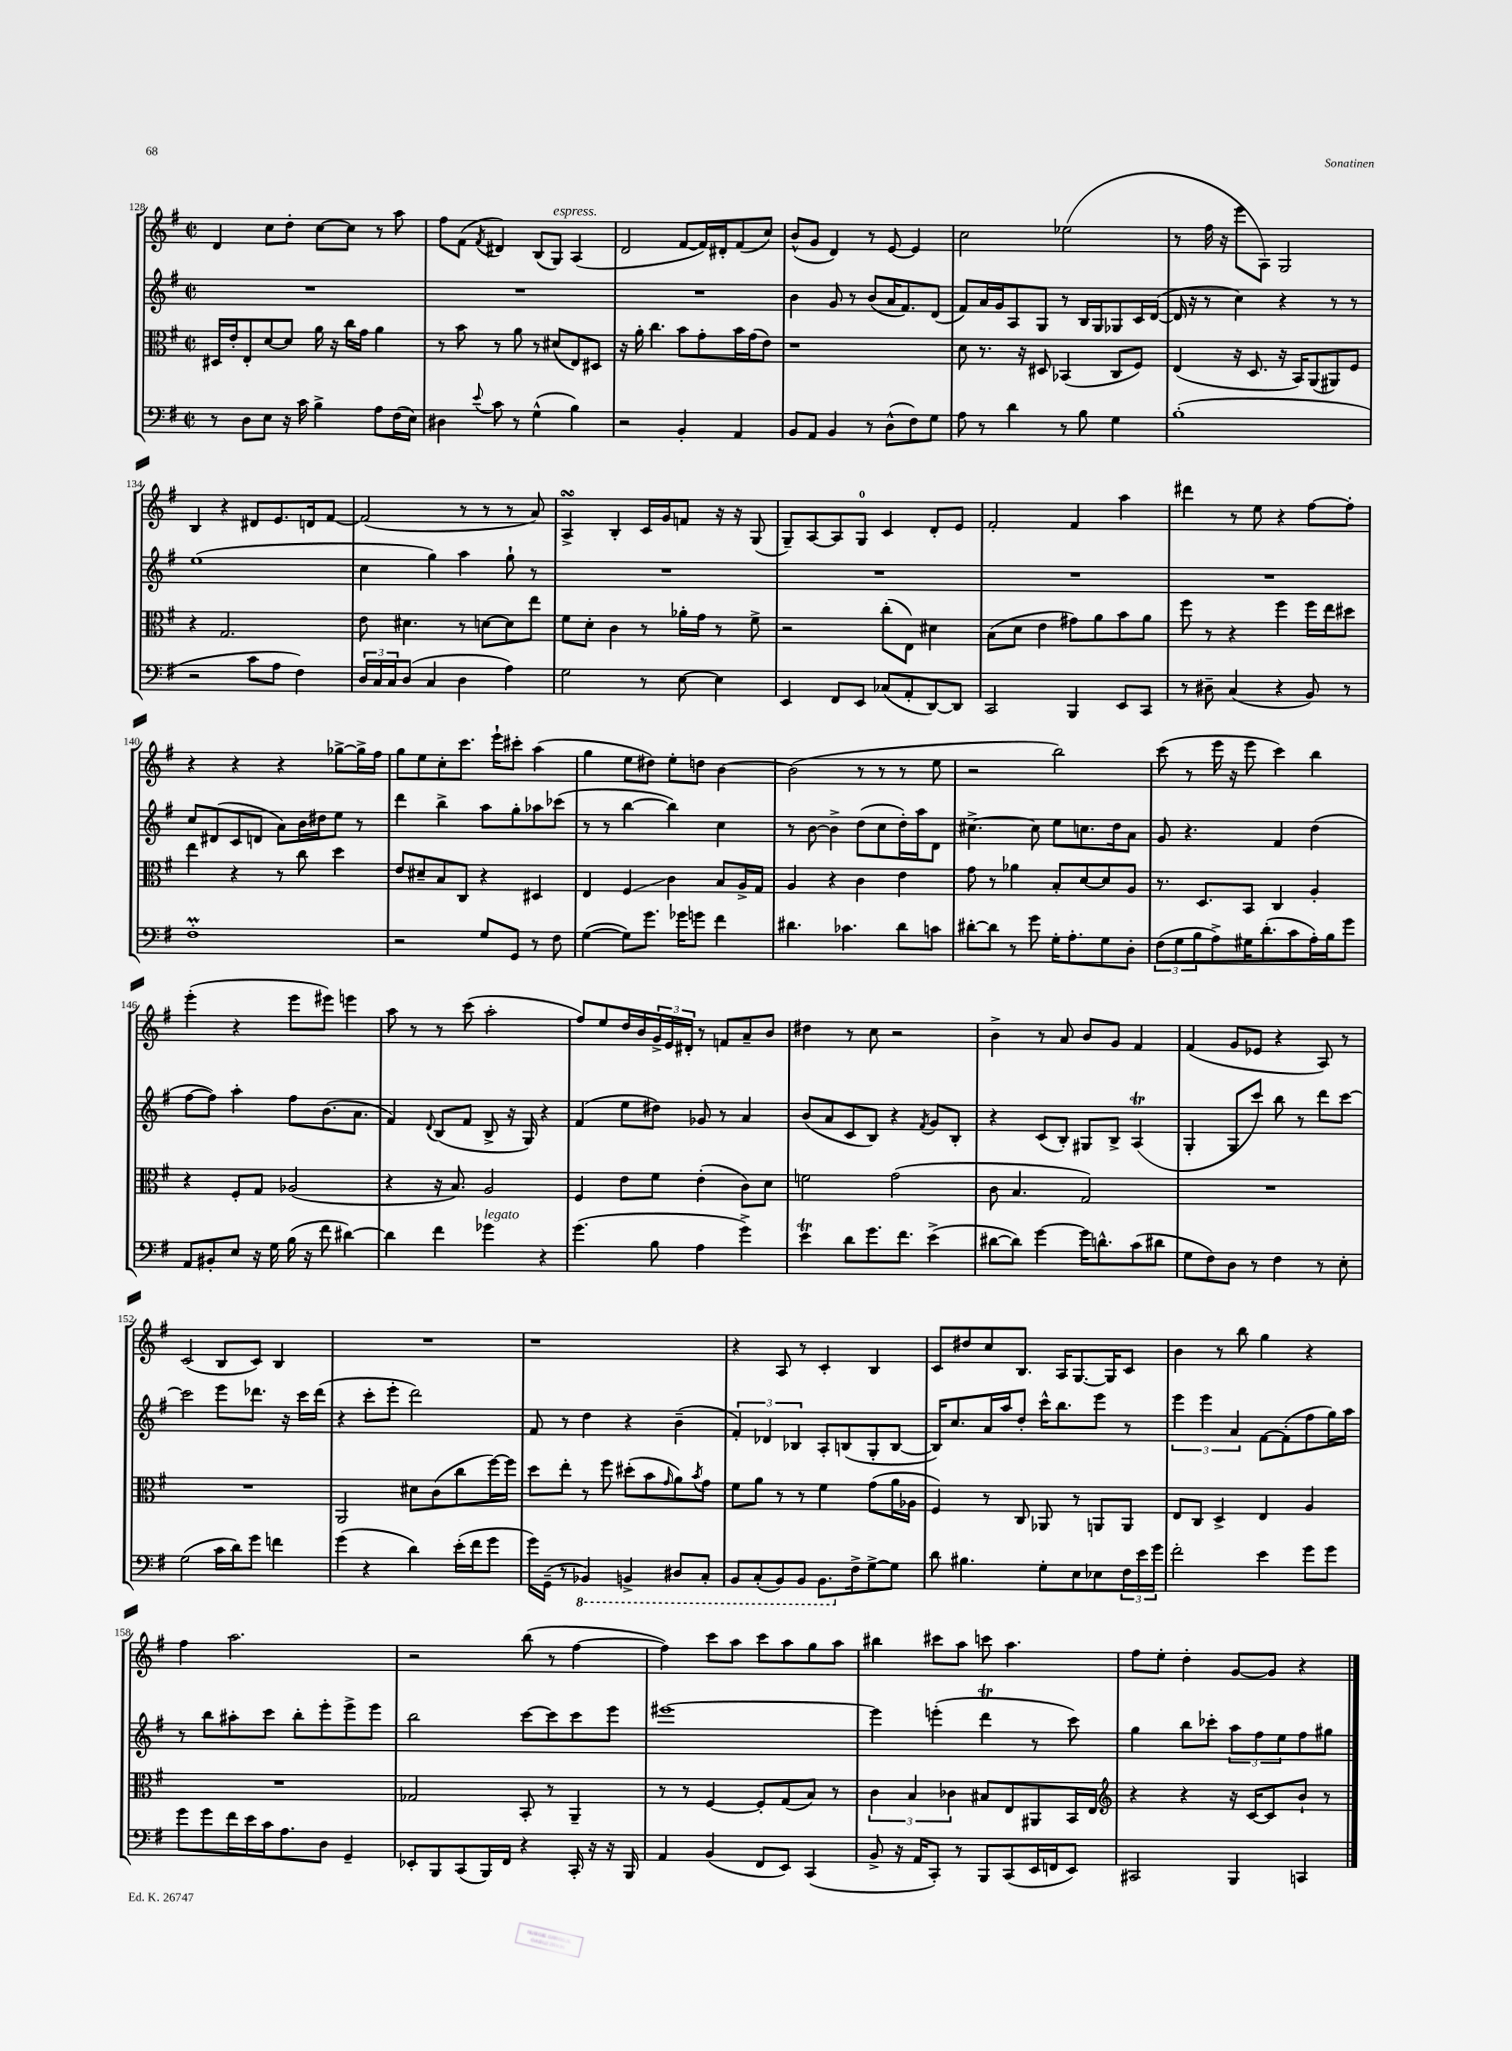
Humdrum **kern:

**kern	**kern	**kern	**kern
*staff4	*staff3	*staff2	*staff1
*clefF4	*clefC3	*clefG2	*clefG2
*k[f#]	*k[f#]	*k[f#]	*k[f#]
*M2/2	*M2/2	*M2/2	*M2/2
*met(c|)	*met(c|)	*met(c|)	*met(c|)
8r	16D#	1r	4d
.	16e'	.	.
8D	8E'	.	.
8E	[8d	.	8cc
16r	8d]	.	8dd'
16c	.	.	.
4B^	16a	.	[8cc
.	16r	.	.
.	16cc	.	8cc]
.	16g	.	.
8A	4a	.	8r
(16F#	.	.	8aa
16E)	.	.	.
=	=	=	=
4D#	8r	1r	8ff#
.	8b	.	(8f#
8qqe	.	.	8qf#
8c	8r	.	4d#)
8r	8a	.	.
(4G^^	8r	.	(8B
.	(8d#	.	8G)
4B)	8E)	.	(4A
.	8D#	.	.
=	=	=	=
2r	16r	1r	2d
.	16a'	.	.
.	4.cc	.	.
4BB'	8b	.	[8f#
.	8g'	.	16f#])
.	.	.	16d#'
4AA	16b	.	(8f#
.	(16g	.	.
.	8e)	.	8cc)
=	=	=	=
8BB	1r	4b	(8b^^
8AA	.	.	8g
4BB	.	8g	4d)
.	.	8r	.
8r	.	(8b	8r
(8D^^	.	16a	[8e
.	.	8.f#)	.
8F#)	.	.	4e]
8G	.	(8d	.
=	=	=	=
8A	8d	8f#)	2cc
8r	8.r	16a	.
.	.	16g	.
4d	.	8A	.
.	16r	.	.
.	8D#	8G	.
8r	(4BB-	8r	(2ee-
8B	.	16B	.
.	.	16G	.
4G	8C	8G-	.
.	8F#)	16c	.
.	.	([16d	.
=	=	=	=
(1B'	(4E	16d]	8r
.	.	16r	.
.	.	8r	16ff#
.	.	.	16r
.	16r	4cc)	8eee
.	8.D	.	.
.	.	.	8A)
.	16r	4r	2G
.	16BB)	.	.
.	(8AA	.	.
.	8AA#)	8r	.
.	8F#	8r	.
=	=	=	=
2r	4r	(1ee	4B
.	2.G	.	4r
8c	.	.	8d#
8A	.	.	8.e
4F#)	.	.	.
.	.	.	16d
.	.	.	[8f#
=	=	=	=
24D	8e	4cc	(2f#]
24C	.	.	.
24C	.	.	.
(8D	4.d#	.	.
4C	.	4gg)	.
4D	8r	4aa	8r
.	[8d	.	8r
4A)	8d]	8gg`	8r
.	8ee	8r	8a)
=	=	=	=
2G	8f#	1r	4A^
.	8d'	.	.
.	4c	.	4B'
8r	8r	.	16c
.	.	.	16g
[8E	16a-'	.	8f
.	16g	.	.
4E]	8r	.	16r
.	.	.	16r
.	8f#^	.	(8G
=	=	=	=
4EE	2r	1r	8G~)
.	.	.	[8A
8FF#	.	.	8A]
8EE	.	.	8G
(8C-	(8cc'	.	4c
8AA'	8E)	.	.
[8DD)	4d#	.	8d'
8DD]	.	.	8e
=	=	=	=
2CC	(8B	1r	2f#'
.	8d	.	.
.	4e	.	.
4BBB	8g#)	.	4f#
.	8a	.	.
8EE	8b	.	4aa
8CC	8a	.	.
=	=	=	=
8r	8ff#	1r	4ddd#
8D#~	8r	.	.
(4C	4r	.	8r
.	.	.	8ee
4r	4ff#	.	4r
8BB)	16ff#	.	[8ff#
.	16ee	.	.
8r	8dd#	.	8ff#']
=	=	=	=
1F#'	4ee	8cc	4r
.	.	(8d#	.
.	4r	8c	4r
.	.	8d	.
.	8r	8a)	4r
.	8cc	16b	.
.	.	16dd#	.
.	4dd	8ee	[8gg-^
.	.	8r	16gg-^]
.	.	.	16ff#
=	=	=	=
2r	8e	4ddd	8gg
.	8d#~	.	8ee
.	8B	4bb^	8cc'
.	8C	.	8.ccc
8G	4r	8aa	.
.	.	.	16eee`
8GG	.	8gg'	8ccc#'
8r	4D#	8aa-	(4aa
8F#	.	(8ccc-	.
=	=	=	=
([4G	4E	8r	4gg
.	.	8r	.
8G])	4F#	[4bb	8ee
8.g	.	.	8dd#)
.	4c	4bb])	8ee'
16g-	.	.	.
8g	.	.	8dd
4f#	8B	4cc	[4b
.	16A^	.	.
.	16G	.	.
=	=	=	=
4.d#	4A	8r	(2b]
.	.	[8b	.
.	4r	4b^]	.
4.c-	.	.	.
.	4c	(8dd	8r
.	.	8cc	8r
8d#	4e	16dd')	8r
.	.	16aa	.
8c	.	8d	8ee
=	=	=	=
[8d#'	8g	[4.cc#^	2r
8d#]	8r	.	.
8r	4a-	.	.
8g	.	8cc#]	.
16G'	8B'	8ee	2bb)
8.A'	.	.	.
.	[8d	8.cc	.
8G	8d]	.	.
.	.	16dd	.
8D'	8A	8a	.
=	=	=	=
(12F#	8.r	8g	(8ccc
12G	.	.	.
.	.	4.r	8r
12B	.	.	.
.	8.D	.	.
8A^)	.	.	16eee
.	.	.	16r
16G#	8BB	.	8eee
(8.d'	.	.	.
.	4C	4f#	4ccc)
8c	.	.	.
16A')	4A'	(4dd	4bb
16B	.	.	.
8g	.	.	.
=	=	=	=
8AA	4r	[8ff#	(4eee'
8BB#'	.	8ff#])	.
8E	8F#'	4aa'	4r
16r	8G	.	.
16G	.	.	.
(16B	(2A-	8ff#	8eee
16r	.	.	.
8f#	.	(8.b	8eee#)
[4d#)	.	.	4eee
.	.	8.a	.
=	=	=	=
4d#]	4r	4f#)	8aa
.	.	.	8r
.	.	8qqd	.
4f#	16r	(8B	8r
.	8.B)	.	.
.	.	8f#	(8ccc
4g-	2A	8B^	2aa'
.	.	16r	.
.	.	16G)	.
4r	.	4r	.
=	=	=	=
(4.g	4F#	(4f#	8ff#)
.	.	.	8ee
.	8e	8ee	16dd
.	.	.	16b
8B	8f#	8dd#)	24g^
.	.	.	24e
.	.	.	24d#'
4A	(4e'	8g-	8r
.	.	8r	8f
4g^)	8c)	4a	8a~
.	8d	.	8b
=	=	=	=
4e	2f	(8b	4dd#
.	.	8a	.
8d	.	8c	8r
8.g	.	8B)	8cc
.	(2g	4r	2r
8.f#	.	.	.
.	.	8qf#	.
(4e^	.	8g	.
.	.	8B'	.
=	=	=	=
[8d#	8c	4r	4b^
8d#])	4.B	.	.
[4g	.	(8c	8r
.	.	8B')	8a
16g]	2G)	8G#	8b
8.d^^	.	.	.
.	.	8B^	8g
(8c	.	(4A	4f#
8d#	.	.	.
=	=	=	=
8G	1r	4G'	(4f#
8F#)	.	.	.
8D	.	8G	8g
8r	.	8ccc)	8e-
4F#	.	8bb	4r
.	.	8r	.
8r	.	8ddd	8A)
8E'	.	[8ccc	8r
=	=	=	=
(2G	1r	2ccc]	(2c
16c	.	8eee	8B
16d)	.	.	.
8g	.	8.ddd-	8c)
4f	.	.	4B
.	.	16r	.
.	.	16ccc	.
.	.	(16ddd-	.
=	=	=	=
(4g	2AA	4r	1r
4r	.	8ccc'	.
.	.	8eee'	.
4d)	8d#	2ddd)	.
.	(8c	.	.
(16e'	8cc	.	.
16f#	.	.	.
8g	[16ff#)	.	.
.	16ff#]	.	.
=	=	=	=
16g)	8dd	8f#	1r
(16GG~	.	.	.
8r	8ee'	8r	.
4BBB-)	8r	4dd	.
.	8ff#	.	.
4BBB^	(8dd#'	4r	.
.	8b	.	.
.	16qqg	.	.
8DD#	8a)	(4b~	.
.	8qb	.	.
8CC'	8g	.	.
=	=	=	=
8BBB	8f#	6f#')	4r
(8CC'	8a	.	.
.	.	6d-	.
8BBB)	8r	.	8A
.	.	6B-	.
8BBB	8r	.	8r
8.BBB	4f#	8A'	4c'
.	.	(8B	.
16F#^	.	.	.
[8G^	(8g	8G'	4B
8G]	16a	[8B	.
.	16A-	.	.
=	=	=	=
8d	4F#)	16B])	8c
.	.	8.cc	.
4.B#	.	.	8dd#
.	8r	16a	8cc
.	.	16aa	.
.	8C	8dd'	8.B
8G'	8AA-	16ccc^^	.
.	.	8.bb	16A
8E	8r	.	[8.G
8E-	8AA	8eee	.
.	.	.	16G]
24F#	8AA	8r	8c
24e	.	.	.
24g	.	.	.
=	=	=	=
2f#'	8E	6eee	4b
.	8C	.	.
.	.	6eee	.
.	4D^	.	8r
.	.	6a	.
.	.	.	8bb
4e	4E	[8f#	4gg
.	.	(8f#']	.
8g	4A	8ff#	4r
8g	.	16gg)	.
.	.	16aa	.
=	=	=	=
8g	1r	8r	4ff#
8g	.	8bb	.
16f#	.	8aa#'	2.aa
16e	.	.	.
16c	.	8ccc	.
8.A	.	.	.
.	.	8bb'	.
8D	.	8eee'	.
4GG~	.	8eee^	.
.	.	8eee	.
=	=	=	=
8EE-'	2G-	2bb	2r
8BBB	.	.	.
(8CC	.	.	.
16BBB)	.	.	.
16FF#	.	.	.
4r	8BB'	[8ccc	(8bb
.	8r	8ccc]	8r
16CC'	4AA~	8ccc	[4ff#
16r	.	.	.
16r	.	8eee	.
16BBB	.	.	.
=	=	=	=
4AA	8r	[1eee#	4ff#])
.	8r	.	.
(4BB	[4F#	.	8ccc
.	.	.	8aa
8FF#	8F#']	.	8ccc
8EE)	(8G	.	8aa
(4CC	8B)	.	8gg
.	8r	.	8aa
=	=	=	=
8BB^	6c	4eee#]	4bb#
16r	.	.	.
.	6B	.	.
16AA	.	.	.
8CC')	.	(4eee'	8ccc#
.	6c-	.	.
8r	.	.	8aa
8BBB	8B#	4ddd	8ccc
(8CC	8E	.	4.aa
16EE	8AA#	8r	.
16FF	.	.	.
8EE)	16BB	8ccc)	.
.	16E	.	.
=	=	=	=
*	*clefG2	*	*
2CC#	4r	4gg	8ff#
.	.	.	8ee'
.	4r	8bb	4dd'
.	.	8ccc-'	.
4BBB	16r	12aa	[8g
.	[16c	.	.
.	.	12ff#	.
.	8c]	.	8g]
.	.	12ee	.
4CC	8b`	8ff#	4r
.	8r	8gg#	.
==	==	==	==
*-	*-	*-	*-
